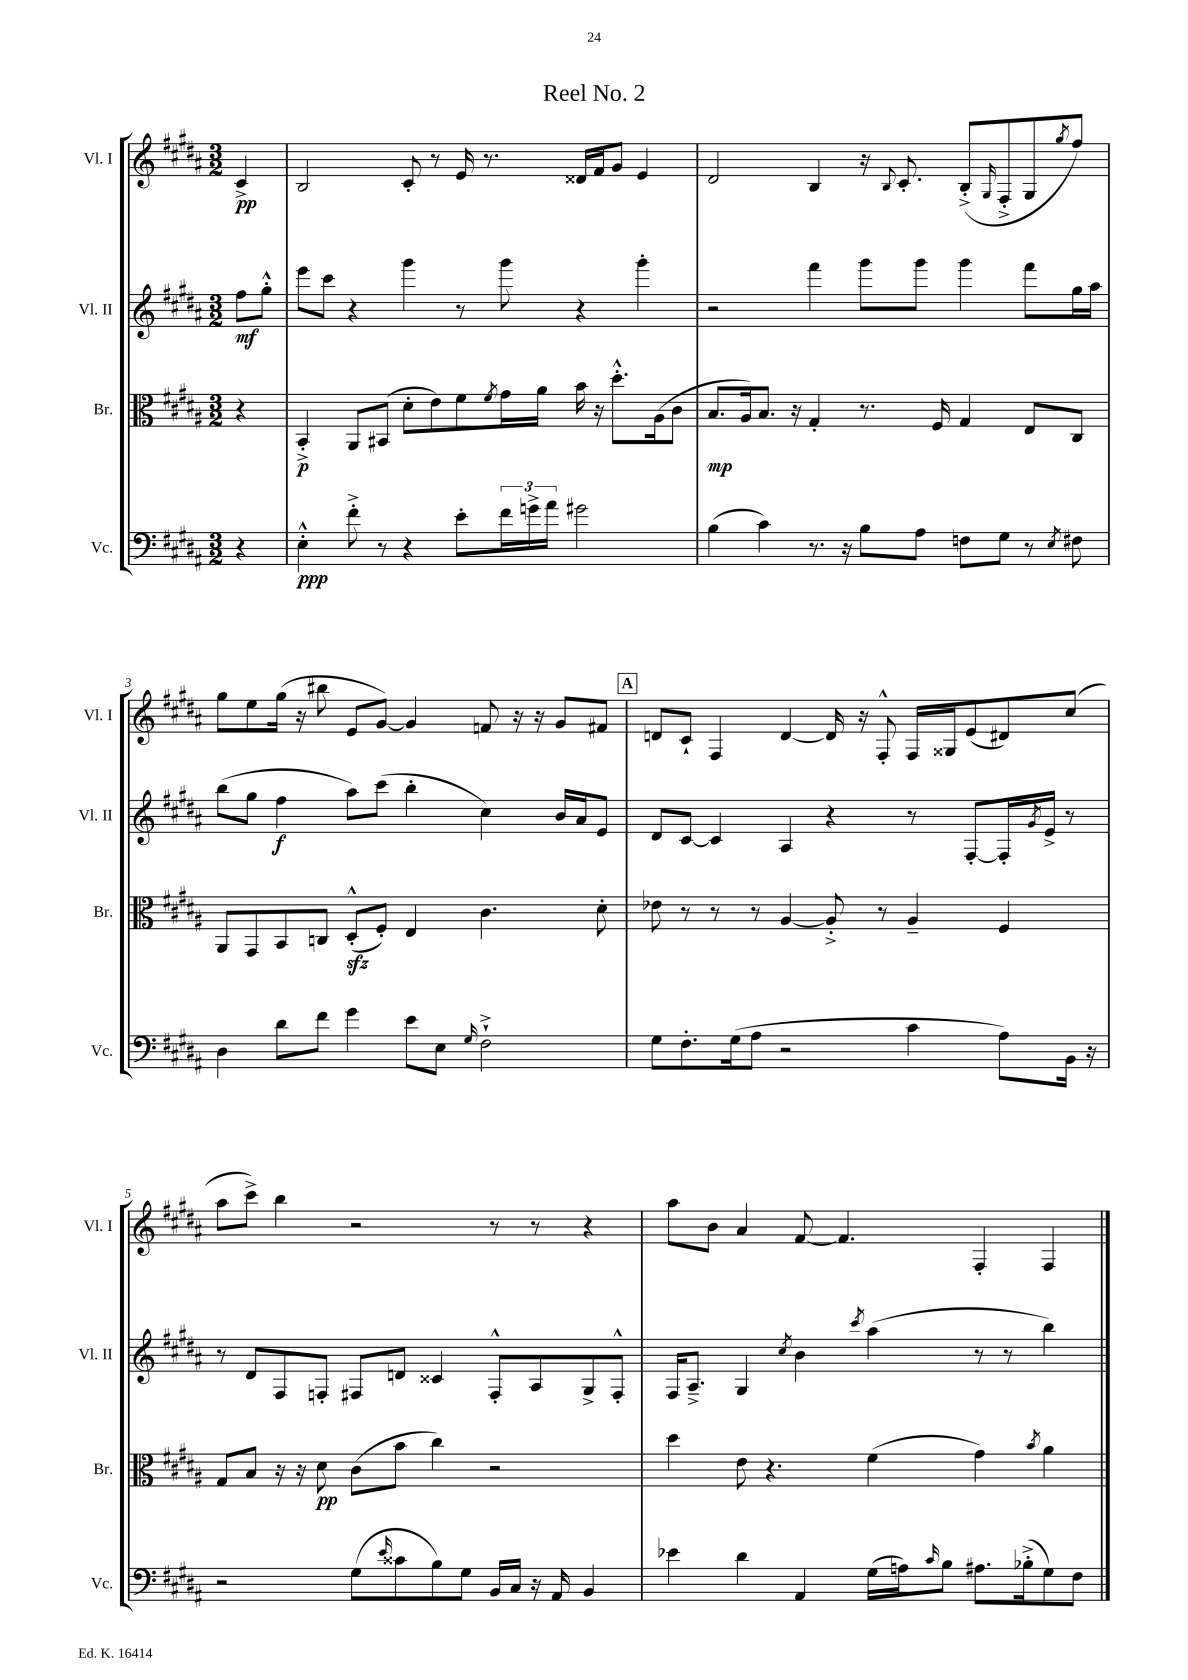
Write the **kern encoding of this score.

**kern	**dynam	**kern	**dynam	**kern	**dynam	**kern	**dynam
*part4	*part4	*part3	*part3	*part2	*part2	*part1	*part1
*staff4	*staff4	*staff3	*staff3	*staff2	*staff2	*staff1	*staff1
*I"Vc.	*	*I"Br.	*	*I"Vl. II	*	*I"Vl. I	*
*I'Vc.	*	*I'Br.	*	*I'Vl. II	*	*I'Vl. I	*
*clefF4	*	*clefC3	*	*clefG2	*	*clefG2	*
*k[f#c#g#d#a#]	*	*k[f#c#g#d#a#]	*	*k[f#c#g#d#a#]	*	*k[f#c#g#d#a#]	*
*M3/2	*	*M3/2	*	*M3/2	*	*M3/2	*
=	=	=	=	=	=	=	=
4r	.	4r	.	8ff#\L	mf	4c#^/	pp
.	.	.	.	8gg#'^^\J	.	.	.
=1	=1	=1	=1	=1	=1	=1	=1
4E'^^\	ppp	4BB'^/	p	8eee\L	.	2B/	.
.	.	.	.	8ccc#\J	.	.	.
8f#'^\	.	8AA#/L	.	4r	.	.	.
8r	.	(8BB#X/J	.	.	.	.	.
4r	.	8d#'\L	.	4ggg#\	.	8c#'/	.
.	.	8e\)	.	.	.	8r	.
8e'\L	.	8f#\	.	8r	.	16e/	.
.	.	.	.	.	.	8.r	.
.	.	8qf#/	.	.	.	.	.
24f#\L	.	16g#\L	.	8ggg#\	.	.	.
24gn^\	.	.	.	.	.	.	.
.	.	16a#\JJ	.	.	.	.	.
24a#\JJ	.	.	.	.	.	.	.
2g#X\	.	16b\	.	4r	.	16d##X/LL	.
.	.	16r	.	.	.	16f#/J	.
.	.	8.dd#'^^\L	.	.	.	8g#/J	.
.	.	.	.	4ggg#'\	.	4e/	.
.	.	(16A#\k	.	.	.	.	.
.	.	8c#\J	.	.	.	.	.
=2	=2	=2	=2	=2	=2	=2	=2
(4B\	.	8.B/L	mp	2r	.	2d#/	.
.	.	16A#/k)	.	.	.	.	.
4c#\)	.	8.B/J	.	.	.	.	.
.	.	16r	.	.	.	.	.
8.r	.	4G#'/	.	4fff#\	.	4B/	.
16r	.	.	.	.	.	.	.
8B\L	.	8.r	.	8ggg#\L	.	16r	.
.	.	.	.	.	.	8qqB/	.
.	.	.	.	.	.	8.c#'/	.
8A#\J	.	.	.	8ggg#\J	.	.	.
.	.	16F#/	.	.	.	.	.
8Fn\L	.	4G#/	.	4ggg#\	.	(8B'^/L	.
.	.	.	.	.	.	16qqG#/	.
8G#\J	.	.	.	.	.	8F#'^/	.
8r	.	8E/L	.	8fff#\L	.	8G#/	.
8qE/	.	.	.	.	.	8qgg#/	.
8F#X\	.	8C#/J	.	16gg#\L	.	8ff#/J)	.
.	.	.	.	16aa#\JJ	.	.	.
!!LO:LB:g=z
=3	=3	=3	=3	=3	=3	=3	=3
4D#\	.	8AA#/L	.	(8bb\L	.	8gg#\L	.
.	.	8GG#/	.	8gg#\J	.	8ee\	.
8d#\L	.	8BB/	.	4ff#\	f	(16gg#\Jk	.
.	.	.	.	.	.	16r	.
8f#\J	.	8Cn/J	.	.	.	8bb#X\	.
4g#\	.	(8D#zz'^^/L	.	8aa#\L)	.	8e/L	.
.	.	8F#'/J)	.	(8ccc#\J	.	[8g#/J)	.
8e\L	.	4E/	.	4bb'\	.	4g#/]	.
8E\J	.	.	.	.	.	.	.
16qqG#/	.	.	.	.	.	.	.
2F#`^\	.	4.c#\	.	4cc#\)	.	8fn/	.
.	.	.	.	.	.	16r	.
.	.	.	.	.	.	16r	.
.	.	.	.	16b/LL	.	8g#/L	.
.	.	.	.	16a#/J	.	.	.
.	.	8d#'\	.	8e/J	.	8f#X/J	.
!!LO:REH:place=s1:t=A
=4	=4	=4	=4	=4	=4	=4	=4
8G#\L	.	8e-X\	.	8d#/L	.	8dn/L	.
8.F#'\	.	8r	.	[8c#/J	.	8c#`/J	.
.	.	8r	.	4c#/]	.	4F#/	.
(16G#\k	.	.	.	.	.	.	.
8A#\J	.	8r	.	.	.	.	.
2r	.	[4A#/	.	4A#/	.	[4d/	.
.	.	8A#'^/]	.	4r	.	16d/]	.
.	.	.	.	.	.	16r	.
.	.	8r	.	.	.	8F#'^^/	.
4c#\	.	4A#~/	.	8r	.	16F#/LL	.
.	.	.	.	.	.	16G##X/J	.
.	.	.	.	[8F#'/L	.	(8e/	.
8A#\L)	.	4F#/	.	16F#'/L]	.	8d#X/)	.
.	.	.	.	8qg#/	.	.	.
.	.	.	.	16e^/JJ	.	.	.
16BB\Jk	.	.	.	8r	.	(8cc#/J	.
16r	.	.	.	.	.	.	.
!!LO:LB:g=z
=5	=5	=5	=5	=5	=5	=5	=5
2r	.	8G#/L	.	8r	.	8aa#\L	.
.	.	8B/J	.	8d#/L	.	8ccc#^\J)	.
.	.	16r	.	8F#/	.	4bb\	.
.	.	16r	.	.	.	.	.
.	.	8d#\	pp	8Fn'/J	.	.	.
(8G#\L	.	(8c#\L	.	8F#X/L	.	2r	.
16qqe/	.	.	.	.	.	.	.
8c##X\	.	8b\J	.	8dn/J	.	.	.
8B\)	.	4cc#\)	.	4c##X/	.	.	.
8G#\J	.	.	.	.	.	.	.
16BB/LL	.	2r	.	8F#'^^/L	.	8r	.
16C#/JJ	.	.	.	.	.	.	.
16r	.	.	.	8A#/	.	8r	.
16AA#/	.	.	.	.	.	.	.
4BB/	.	.	.	8G#^/	.	4r	.
.	.	.	.	8F#'^^/J	.	.	.
=6	=6	=6	=6	=6	=6	=6	=6
4e-X\	.	4dd#\	.	16F#/KL	.	8aa#\L	.
.	.	.	.	8.A#~^/J	.	.	.
.	.	.	.	.	.	8b\J	.
4d#\	.	8e\	.	4G#/	.	4a#/	.
.	.	4.r	.	.	.	.	.
.	.	.	.	8qcc#/	.	.	.
4AA#/	.	.	.	4b\	.	[8f#/	.
.	.	.	.	.	.	4.f#/]	.
.	.	.	.	8qccc#/	.	.	.
(16G#\LL	.	(4f#\	.	(4aa#\	.	.	.
16An\J)	.	.	.	.	.	.	.
16qqc#/	.	.	.	.	.	.	.
8B\J	.	.	.	.	.	.	.
8.A#X\L	.	4g#\)	.	8r	.	4F#'/	.
.	.	.	.	8r	.	.	.
(16B-X'^\k	.	.	.	.	.	.	.
.	.	8qb/	.	.	.	.	.
8G#\)	.	4a#\	.	4bb\)	.	4F#/	.
8F#\J	.	.	.	.	.	.	.
==	==	==	==	==	==	==	==
*-	*-	*-	*-	*-	*-	*-	*-
